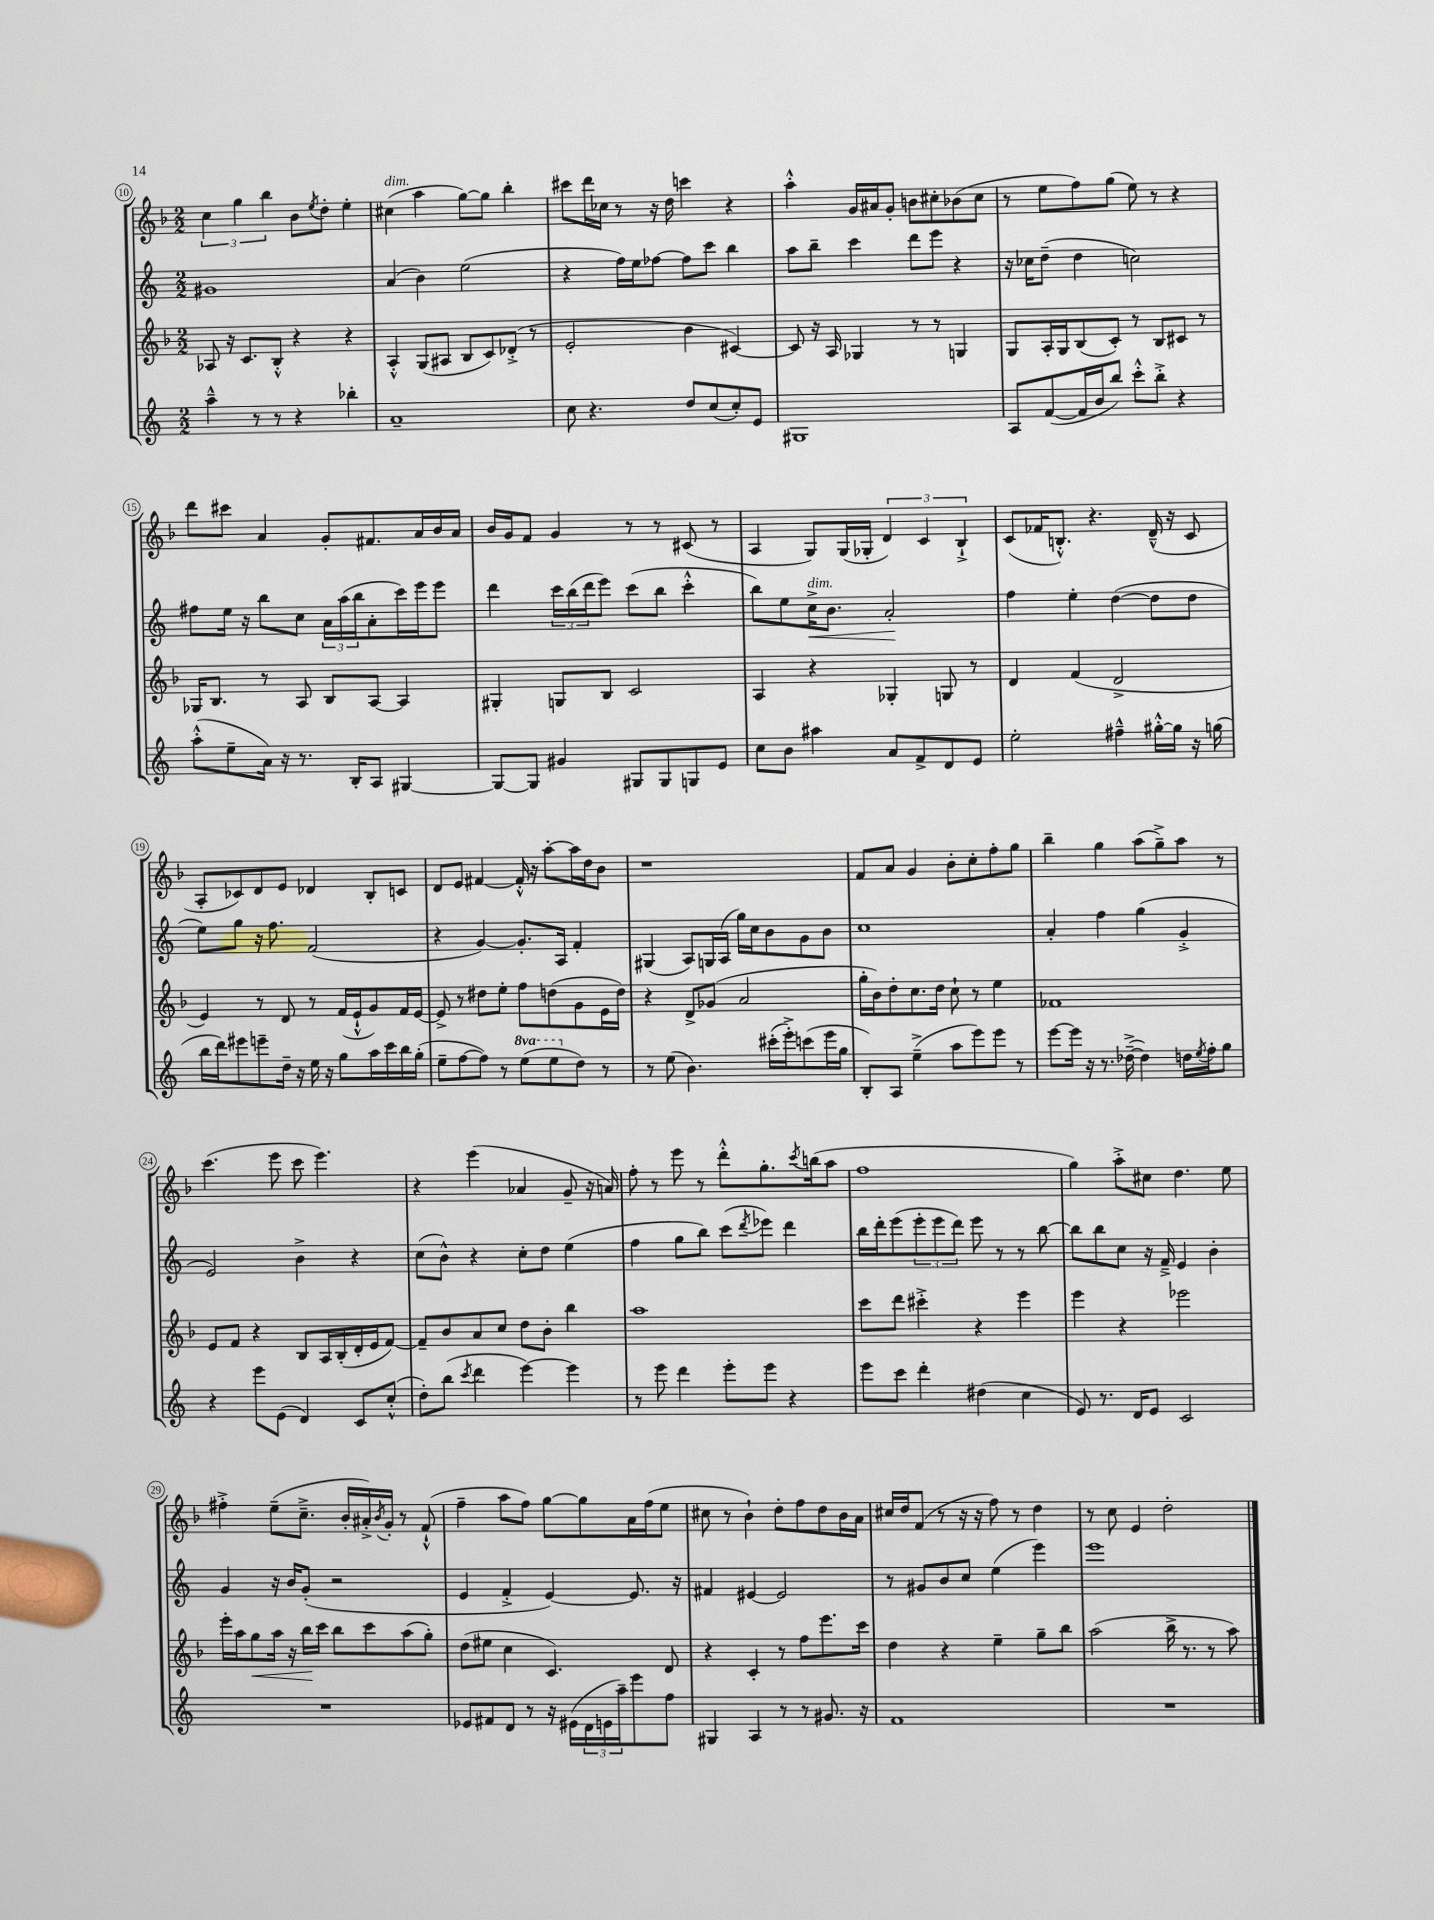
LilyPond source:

<<
\new StaffGroup <<
\new Staff = "s0" {
    \clef treble \key f \major \numericTimeSignature \time 2/2
    \tuplet 3/2 { c''4 g''4 bes''4 } bes'8 \acciaccatura { e''8 } d''8-. e''4-. |
    cis''4^\markup { \italic "dim." }( a''4 g''8~) g''8 bes''4-. |
    cis'''8 d'''16 ces''16 r8 r16 d''16 c'''4 r4 |
    a''4-.-^ g'16 ais'16 g'8-. b'8 cis''8-. bes'8( cis''8 |
    r8 e''8 f''8) g''8( e''8) r8 r4 |
    d'''8 cis'''8 a'4 g'8-. fis'8. a'16 bes'16 a'16 |
    bes'16 g'16 f'8 g'4 r8 r8 cis'8( r8 |
    a4 g8) g16( ges16-. \tuplet 3/2 { d'4) c'4 bes4-!-> } |
    c'8( fes'16 b8.-.-^) r4. d'16---^( r16 c'8 |
    a8-. ces'8) d'8 e'8 des'4 bes8-. c'8 |
    d'8 e'8 fis'4~ fis'16-.-^ r16 a''8~-. a''16 d''16 bes'8 |
    r1 |
    f'8 a'8 g'4 bes'8-. c''8-. f''8-. g''8 |
    bes''4-- g''4 a''8( g''8--->) a''8 r8 |
    c'''4.( e'''8 c'''8 e'''4.) |
    r4 e'''4( aes'4 g'8-- r16 a'16) |
    f''8-. r8 e'''8 r8 d'''8-.-^ g''8.-. \acciaccatura { c'''8 } b''16( a''8 |
    f''1 |
    g''4) a''8-.-> cis''8 d''4. e''8 |
    fis''4-.-> e''8--( c''8.---> bes'16-. ais'16-.->) \acciaccatura { bes'8 } g'16-. r8 f'8-!-^( |
    f''4-- a''8 f''8) g''8~ g''8 a'16 f''16( e''8 |
    cis''8 r8 bes'4-!) d''8-. f''8 d''8 bes'16 a'16 |
    cis''16 d''16 f'8( r8 r16 r16 f''8) r8 d''4 |
    r8 c''8 e'4 d''2-. \bar "|." |
}
\new Staff = "s1" {
    \clef treble \key c \major \numericTimeSignature \time 2/2
    gis'1 |
    a'4( b'4) e''2( |
    r4 f''16) e''16 fes''8~ fes''8 c'''8 b''4 |
    a''8 b''8-- c'''4 d'''8 e'''8 r4 |
    r16 ces''16 d''8--( d''4 c''2) |
    fis''8 e''16 r16 b''8 c''8 \tuplet 3/2 { a'16 a''16( b''16 } a'8-. c'''16) e'''16 e'''8 |
    d'''4 \tuplet 3/2 { c'''16 b''16( d'''16 } e'''8) c'''8( b''8 c'''4-.-^ |
    b''8) e''8 c''16->\<^\markup { \italic "dim." } b'8. a'2-.\! |
    f''4 e''4-. d''4~( d''8 d''8 |
    e''8) g''8 r16 f''8. f'2( |
    r4 g'4~) g'8.-. a16 f'4-. |
    gis4( a8) g16 a16( g''16) c''16 b'8 g'8 b'8 |
    c''1 |
    a'4-. f''4 g''4( g'4-.-> |
    e'2) b'4-> r4 |
    c''8( b'8-^) r4 c''8-. d''8 e''4( |
    f''4 g''8 b''8) c'''8( \acciaccatura { d'''8 } ees'''8) d'''4 |
    b''16 d'''16-. e'''8( \tuplet 3/2 { e'''8-. e'''8 d'''8) } e'''8 r8 r8 b''8~ |
    b''8 b''8 c''8 r16 f'16---> e'4 b'4-. |
    g'4 r16 b'16 g'8-.( r2 |
    e'4 f'4-.-> e'4~) e'8. r16 |
    fis'4 eis'4~ eis'2 |
    r8 gis'8 b'8 c''8 e''4( e'''4) |
    e'''1 \bar "|." |
}
\new Staff = "s2" {
    \clef treble \key f \major \numericTimeSignature \time 2/2
    aes8 r16 c'8. bes8-.-^ r4 r4 |
    a4-.-^ g8( ais8 bes8 c'8) des'8-.->( r8 |
    e'2-. bes'4 cis'4~) |
    cis'8 r16 a16 ges4 r8 r8 g4 |
    g8 a16-. g16 bes8( c'8-.) r8 bes8 cis'8 r8 |
    ges16 bes8. r8 a8 bes8 a8~ a4 |
    gis4-. g8 bes8 c'2 |
    a4 r4 ges4-. g8 r8 |
    d'4 f'4( d'2-> |
    e'4) r8 d'8 r8 f'16( e'16-!-^ g'8) f'16 e'16~ |
    e'8-> r8 dis''8 e''8-. f''8 d''8( g'8 e'16 d''16) |
    r4 d'8-> ges'8( a'2 |
    g''16-. bes'16) d''8-. c''8. d''16 c''8-! r8 e''4 |
    fes'1 |
    e'8 f'8 r4 bes8 a16 bes16-.( d'16-. e'16 f'8~) |
    f'8-- bes'8 a'8 c''8 d''8 bes'8-. bes''4 |
    a''1 |
    c'''8 d'''8 cis'''4-.-> r4 e'''4 |
    e'''4 r4 ees'''2 |
    e'''16-. a''16 g''8\< a''16 r16 bes''16\! c'''16 bes''8 c'''8 a''8( g''8-.) |
    d''8( eis''8 c''4 c'4.) d'8 |
    r4 c'4-. r8 f''8 e'''8. c'''16 |
    d''4 r4 e''4-- g''8-- bes''8 |
    a''2( bes''16-> r8. r8 a''8) \bar "|." |
}
\new Staff = "s3" {
    \clef treble \key c \major \numericTimeSignature \time 2/2 \set Staff.ottavationMarkups = #ottavation-simple-ordinals
    a''4---^ r8 r8 r4 bes''4-. |
    a'1-- |
    c''8 r4. d''8 c''8( c''8-.) e'8 |
    gis1 |
    a8 f'8~( f'16 b'16 b''8) c'''8-.-^ b''8-.-> r4 |
    a''8-.-^( e''8-- a'16) r16 r8. b16-. a8 gis4~ |
    gis8~ gis8 gis'4 gis8 gis8 g8 e'8 |
    c''8 b'8 ais''4 a'8 f'8-> d'8 e'8 |
    e''2-. fis''4---^ gis''16~-.-^ gis''16 r16 g''16( |
    b''16 d'''16) eis'''8 e'''8-- d''16-- r16 e''16 r16 g''8 a''16 c'''16 b''16 g''16-.( |
    e''8-- f''8~ f''8) r8 \ottava #1 e'''8( e'''8 \ottava #0 d''8) r8 |
    r8 e''8( b'4.) cis'''16-.( e'''16-.->) c'''8( e'''16 g''16 |
    b8-.) a8 e''4--->( a''8 e'''8) e'''8 r8 |
    e'''8~ e'''16 r16 r8. des''16~--->( des''4) d''16 \acciaccatura { e''8 } f''16-. g''8 |
    r4 e'''8 e'8( d'4) c'8 c''8-.-^( |
    d''8-.) b''8( \acciaccatura { c'''8 } d'''4 e'''4~) e'''4 |
    r8 e'''8 d'''4 e'''8-. e'''8 r4 |
    e'''8 c'''8 d'''4-. dis''4( c''4 |
    e'8) r8. d'16 e'8 c'2 |
    R1 |
    ees'8 fis'8 d'8 r8 r16 eis'16( \tuplet 3/2 { d'16 e'16 a''16--) } e'''8 f''8 |
    gis4 a4 r8 r8 gis'8. r16 |
    f'1 |
    R1 \bar "|." |
}
>>
>>
\layout { \context { \Score currentBarNumber = #10 \override BarNumber.stencil = #(make-stencil-circler 0.1 0.3 ly:text-interface::print) } }
